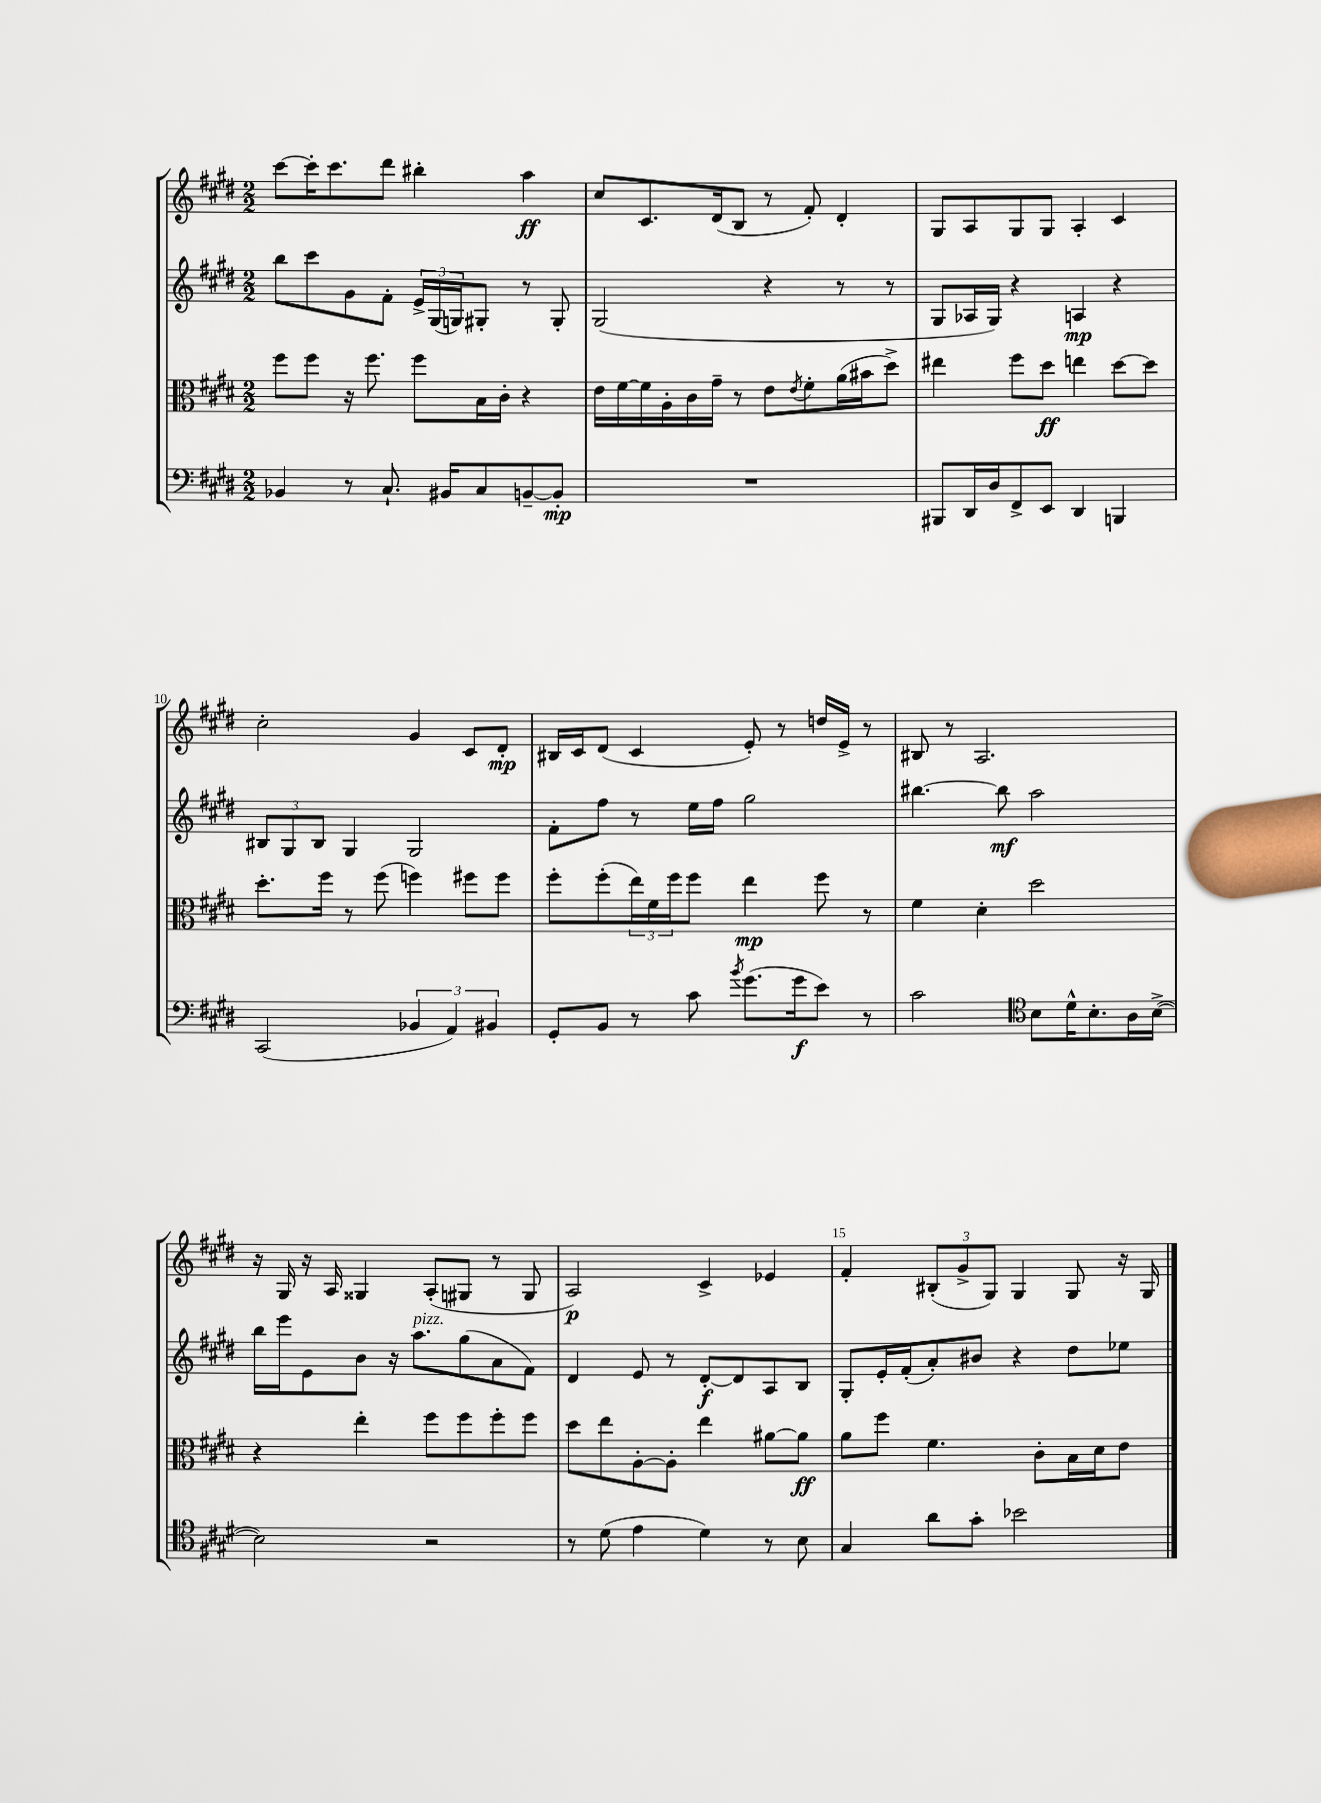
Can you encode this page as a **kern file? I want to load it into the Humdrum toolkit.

**kern	**kern	**kern	**kern
*staff4	*staff3	*staff2	*staff1
*clefF4	*clefC3	*clefG2	*clefG2
*k[f#c#g#d#]	*k[f#c#g#d#]	*k[f#c#g#d#]	*k[f#c#g#d#]
*M2/2	*M2/2	*M2/2	*M2/2
4BB-	8ff#	8bb	[8ccc#
.	8ff#	8ccc#	16ccc#']
.	.	.	8.ccc#
8r	16r	8g#	.
.	8.ff#	.	.
8.C#`	.	8f#'	8ddd#
.	8ff#	24e^	4bb#'
.	.	(24G#	.
16BB#	.	.	.
.	.	24G)	.
8C#	16B	8G#'	.
.	16c#'	.	.
[8BB~	4r	8r	4aa
8BB']	.	8G#'	.
=	=	=	=
1r	16e	(2G#	8cc#
.	[16f#	.	.
.	16f#]	.	8.c#
.	16A'	.	.
.	16c#	.	.
.	16g#~	.	(16d#
.	8r	.	8B
.	8e	4r	8r
.	8qe	.	.
.	8f#'	.	8f#')
.	(16a	8r	4d#'
.	16b#	.	.
.	8dd#^)	8r	.
=	=	=	=
8BBB#	4ee#	8G#	8G#
16DD#	.	16A-	8A
16D#	.	16G#)	.
8FF#^	8ff#	4r	8G#
8EE	8dd#	.	8G#
4DD#	4ee	4A	4A'
4BBB	[8dd#	4r	4c#
.	8dd#]	.	.
=	=	=	=
(2CC#	8.dd#'	12B#	2cc#'
.	.	12G#	.
.	.	12B#	.
.	16ff#	.	.
.	8r	4G#	.
.	(8ff#	.	.
6BB-	4ff)	2G#	4g#
6AA)	.	.	.
.	8ff#	.	8c#
6BB#	.	.	.
.	8ff#	.	8d#'
=	=	=	=
8GG#'	8ff#'	8f#'	16B#
.	.	.	16c#
8BB	(8ff#'	8ff#	(8d#
8r	24ee)	8r	4c#
.	24f#	.	.
.	24ff#	.	.
8c#	8ff#	16ee	.
.	.	16ff#	.
8qb	.	.	.
(8.g#	4ee	2gg#	8e')
.	.	.	8r
16g#	.	.	.
8e)	8ff#	.	16dd
.	.	.	16e^
8r	8r	.	8r
=	=	=	=
2c#	4f#	[4.bb#	8B#
.	.	.	8r
.	4d#'	.	2.A
.	.	8bb#]	.
*clefC4	*	*	*
8B	2dd#	2aa	.
16d#^^	.	.	.
8.B'	.	.	.
16A	.	.	.
([16B^	.	.	.
=	=	=	=
2B])	4r	16bb	16r
.	.	16eee	16G#
.	.	8e	16r
.	.	.	16A
.	4ee'	8b	4G##
.	.	16r	.
.	.	8.aa	.
2r	8ff#	.	(8A'
.	8ff#	(8gg#	8G#
.	8ff#'	8a	8r
.	8ff#	8f#)	8G#
=	=	=	=
8r	8dd#	4d#	2A)
(8d#	8ee	.	.
4e	[8A'	8e	.
.	8A']	8r	.
4d#)	4ee	[8d#'	4c#^
.	.	8d#]	.
8r	[8a#	8A	4e-
8B	8a#]	8B	.
=	=	=	=
4G#	8a	8G#'	4f#'
.	8ff#	16e'	.
.	.	(16f#'	.
8a	4.f#	8a')	(12B#'
.	.	.	12g#^
8g#'	.	8b#	.
.	.	.	12G#)
2b-	.	4r	4G#
.	8c#'	.	.
.	16B	8dd#	8G#
.	16d#	.	.
.	8e	8ee-	16r
.	.	.	16G#
==	==	==	==
*-	*-	*-	*-
